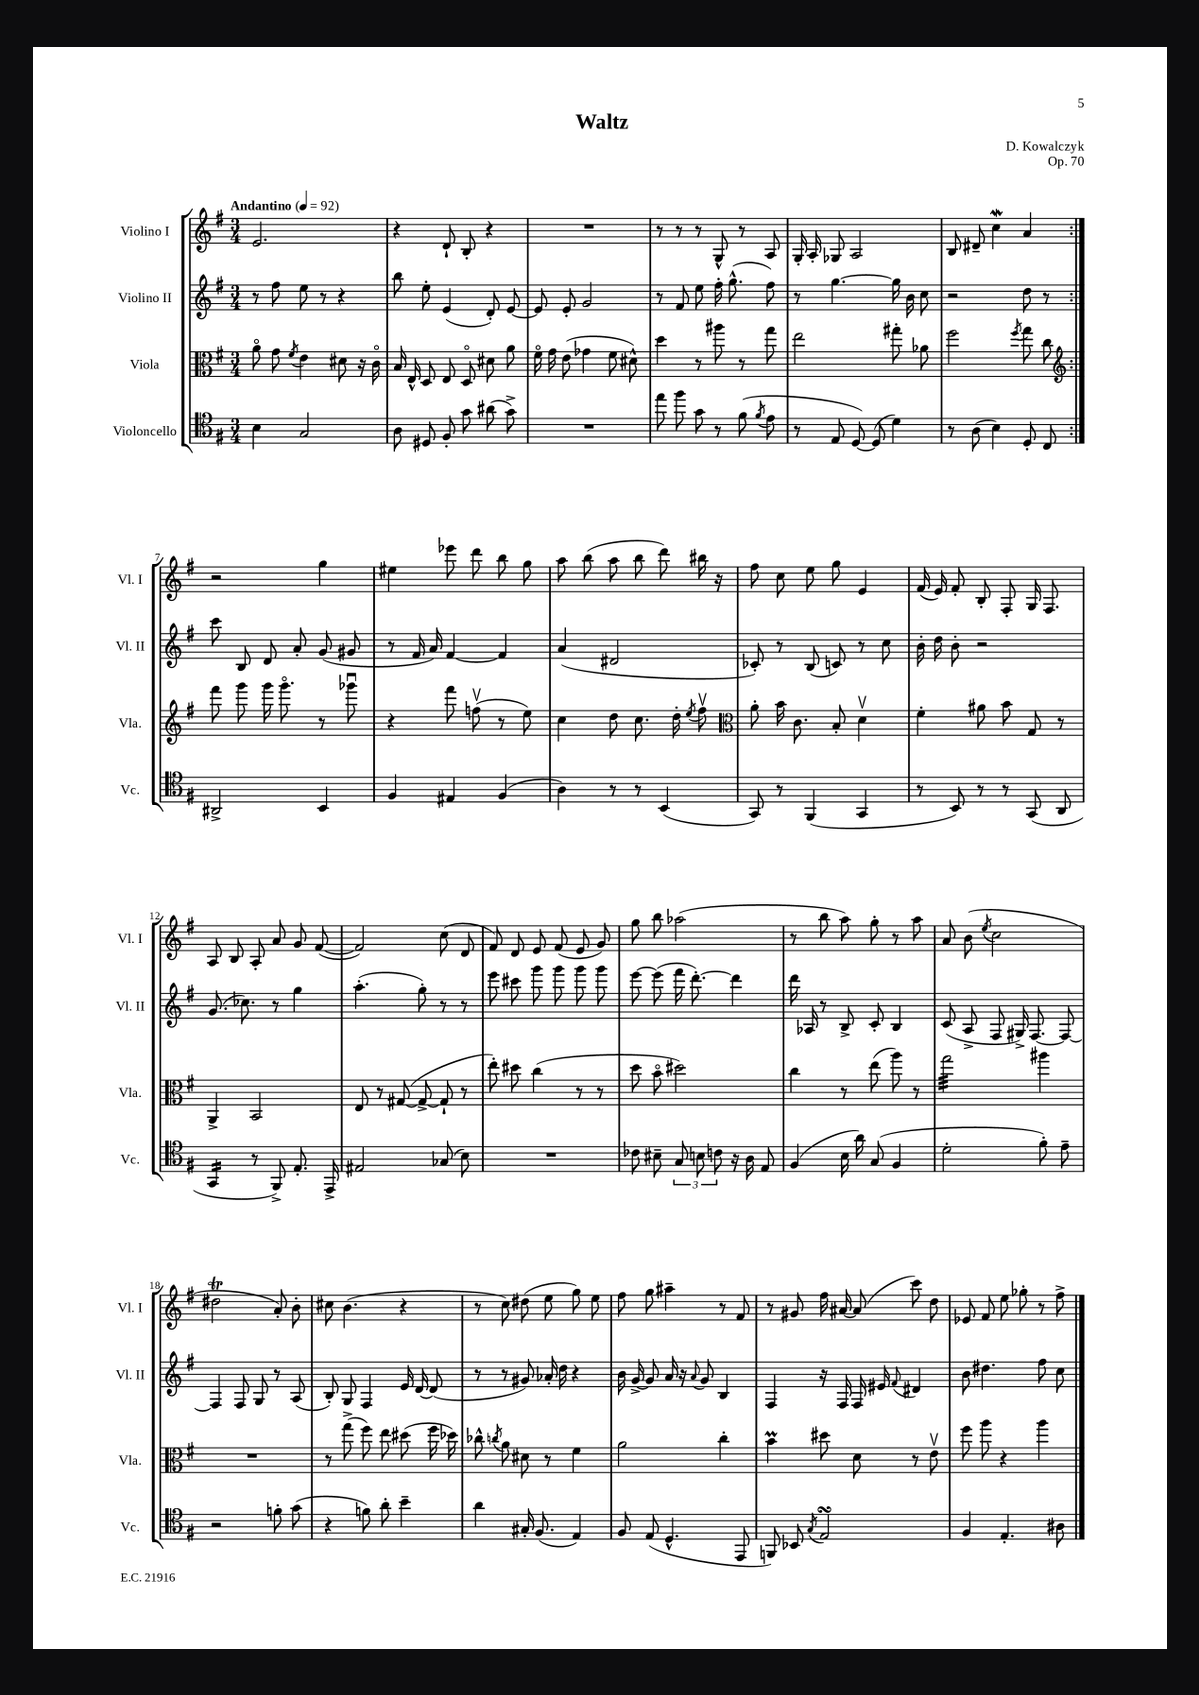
\header { title = "Waltz" composer = "D. Kowalczyk" opus = "Op. 70" }
<<
\new StaffGroup <<
\new Staff = "s0" \with { instrumentName = "Violino I" shortInstrumentName = "Vl. I" } {
    \clef treble \key g \major \numericTimeSignature \time 3/4 \tempo "Andantino" 4 = 92
    \autoBeamOff \repeat volta 2 { e'2. |
    r4 d'8-! b8-. r4 |
    R2. |
    r8 r8 r8 g8-^ r8 a8 |
    g16-. a16-. ges8 a2 |
    b8 dis'8-- c''4\mordent a'4 | }
    r2 g''4 |
    eis''4 ees'''8 d'''8 b''8 g''8 |
    a''8 b''8( a''8 b''8 d'''8) bis''16 r16 |
    fis''8 c''8 e''8 g''8 e'4 |
    fis'16( e'16) fis'8-. b8-. fis8-. g16 fis8. |
    a8 b8 a8-. a'8 g'8 fis'8~( |
    fis'2) c''8( d'8 |
    fis'8) d'8 e'8 fis'8( e'8 g'8) |
    g''8 b''8 aes''2( |
    r8 b''8 a''8) g''8-. r8 a''8 |
    a'8 b'8( \acciaccatura { e''8 } c''2 |
    dis''2\trill a'8-.) b'8-. |
    cis''8 b'4.( r4 |
    r8 c''8) dis''8( e''8 g''8) e''8 |
    fis''8 g''8 ais''4-- r8 fis'8 |
    r8 gis'8 fis''16 ais'16~ ais'8( c'''8) d''8 |
    ees'8 fis'8 e''8 ges''8-. r8 fis''8-> \bar "|." |
}
\new Staff = "s1" \with { instrumentName = "Violino II" shortInstrumentName = "Vl. II" } {
    \clef treble \key g \major \numericTimeSignature \time 3/4
    \autoBeamOff \repeat volta 2 { r8 fis''8 e''8 r8 r4 |
    b''8 e''8-. e'4( d'8-.) e'8~ |
    e'8 e'8-. g'2 |
    r8 fis'8 e''8 fis''16-. g''8.-^( fis''8) |
    r8 g''4.~ g''16 b'16 c''8 |
    r2 d''8 r8 | }
    c'''8 b8 d'8 a'8-. g'8( gis'8 |
    r8 fis'16 a'16) fis'4~ fis'4 |
    a'4( dis'2 |
    ces'8-.) r8 b8( c'8) r8 c''8 |
    b'16-. d''16 b'8-. r2 |
    g'8.( ces''8.) r8 g''4 |
    a''4.-.( g''8-.) r8 r8 |
    e'''8 cis'''8 g'''8 g'''8 g'''8 g'''8 |
    e'''8~ e'''8( fis'''16 d'''8.~-.) d'''4 |
    d'''16 aes16 r8 b8-> c'8-. b4 |
    c'8( a8-> fis8 gis16->) fis8.~ fis8~ |
    fis4 fis8 g8 r8 a8( |
    b8-.) g8 fis4 e'16 d'16~ d'8( |
    r8 r8 gis'8) aes'16-. d''16 r4 |
    b'16 g'16~-> g'8 a'16 r16 \appoggiatura { a'8 } g'8 b4 |
    fis4 r16 fis16 fis16 eis'16 \appoggiatura { fis'8 } dis'4 |
    b'8 dis''4. fis''8 c''8 \bar "|." |
}
\new Staff = "s2" \with { instrumentName = "Viola" shortInstrumentName = "Vla." } {
    \clef alto \key g \major \numericTimeSignature \time 3/4
    \autoBeamOff \repeat volta 2 { a'8\flageolet g'8 \acciaccatura { fis'8 } e'4 dis'8 r16 c'16\flageolet |
    b16 e16-^ d8 e8 d8\flageolet dis'8 a'8 |
    fis'16\flageolet g'16 e'8( ges'4 fis'8 dis'8-^) |
    d''4 r8 ais''8 r8 g''8 |
    e''2 gis''8-. aes'8 |
    fis''2 \acciaccatura { fis''8 } g''8 c''8 | }
    \clef treble fis'''8 g'''8 g'''16 g'''8.\flageolet r8 ges'''8\downbow |
    r4 fis'''8 f''8\upbow( r8 e''8) |
    c''4 d''8 c''8. d''16-. \acciaccatura { e''8 } fis''8\upbow |
    \clef alto a'8-. b'16 c'8. b8-. d'4\upbow |
    fis'4-. ais'8 b'8 g8 r8 |
    a,4-> b,2 |
    e8 r8 gis8~( gis8~-> gis8-! r8 |
    e''8-.) dis''8 c''4( r8 r8 |
    d''8 b'8\flageolet dis''2) |
    c''4 r8 e''8( a''8) r8 |
    g''2:32 ais''4 |
    R2. |
    r8 g''8->( fis''8) e''8 dis''8( fis''16 des''16) |
    ces''8-^ \acciaccatura { c''8 } a'8 dis'8 r8 fis'4 |
    a'2 c''4-. |
    b'4\prall dis''8 d'8 r8 e'8\upbow |
    fis''8 a''8 r4 a''4 \bar "|." |
}
\new Staff = "s3" \with { instrumentName = "Violoncello" shortInstrumentName = "Vc." } {
    \clef tenor \key g \major \numericTimeSignature \time 3/4
    \autoBeamOff \repeat volta 2 { b4 g2 |
    a8 dis8 fis8-. g'8 ais'8( g'8->) |
    R2. |
    e''8 fis''8 g'8 r8 fis'8( \acciaccatura { fis'8 } e'8 |
    r8 e8 d8~) d8( d'4) |
    r8 a8( b4) d8-. c8 | }
    ais,2-> b,4 |
    fis4 eis4 fis4( |
    a4) r8 r8 b,4( |
    g,8) r8 fis,4( g,4 |
    r8 b,8) r8 r8 g,8( a,8 |
    g,4:16 r8 fis,8->) e8.-. e,16-> |
    eis2 ges8( b8) |
    R2. |
    ces'8 bis8-- \tuplet 3/2 { g8 b8 c'8 } r16 a16 e8 |
    fis4( b16 a'16) g8( fis4 |
    d'2-. fis'8-.) e'8-- |
    r2 f'8-. g'8( |
    r4 f'8) a'8-. b'4-- |
    a'4 gis16-. fis8.( e4) |
    fis8 e8( d4.-^ e,8 |
    f,8) bes,8 \acciaccatura { g8 } e2\turn |
    fis4 e4.-. ais8 \bar "|." |
}
>>
>>
